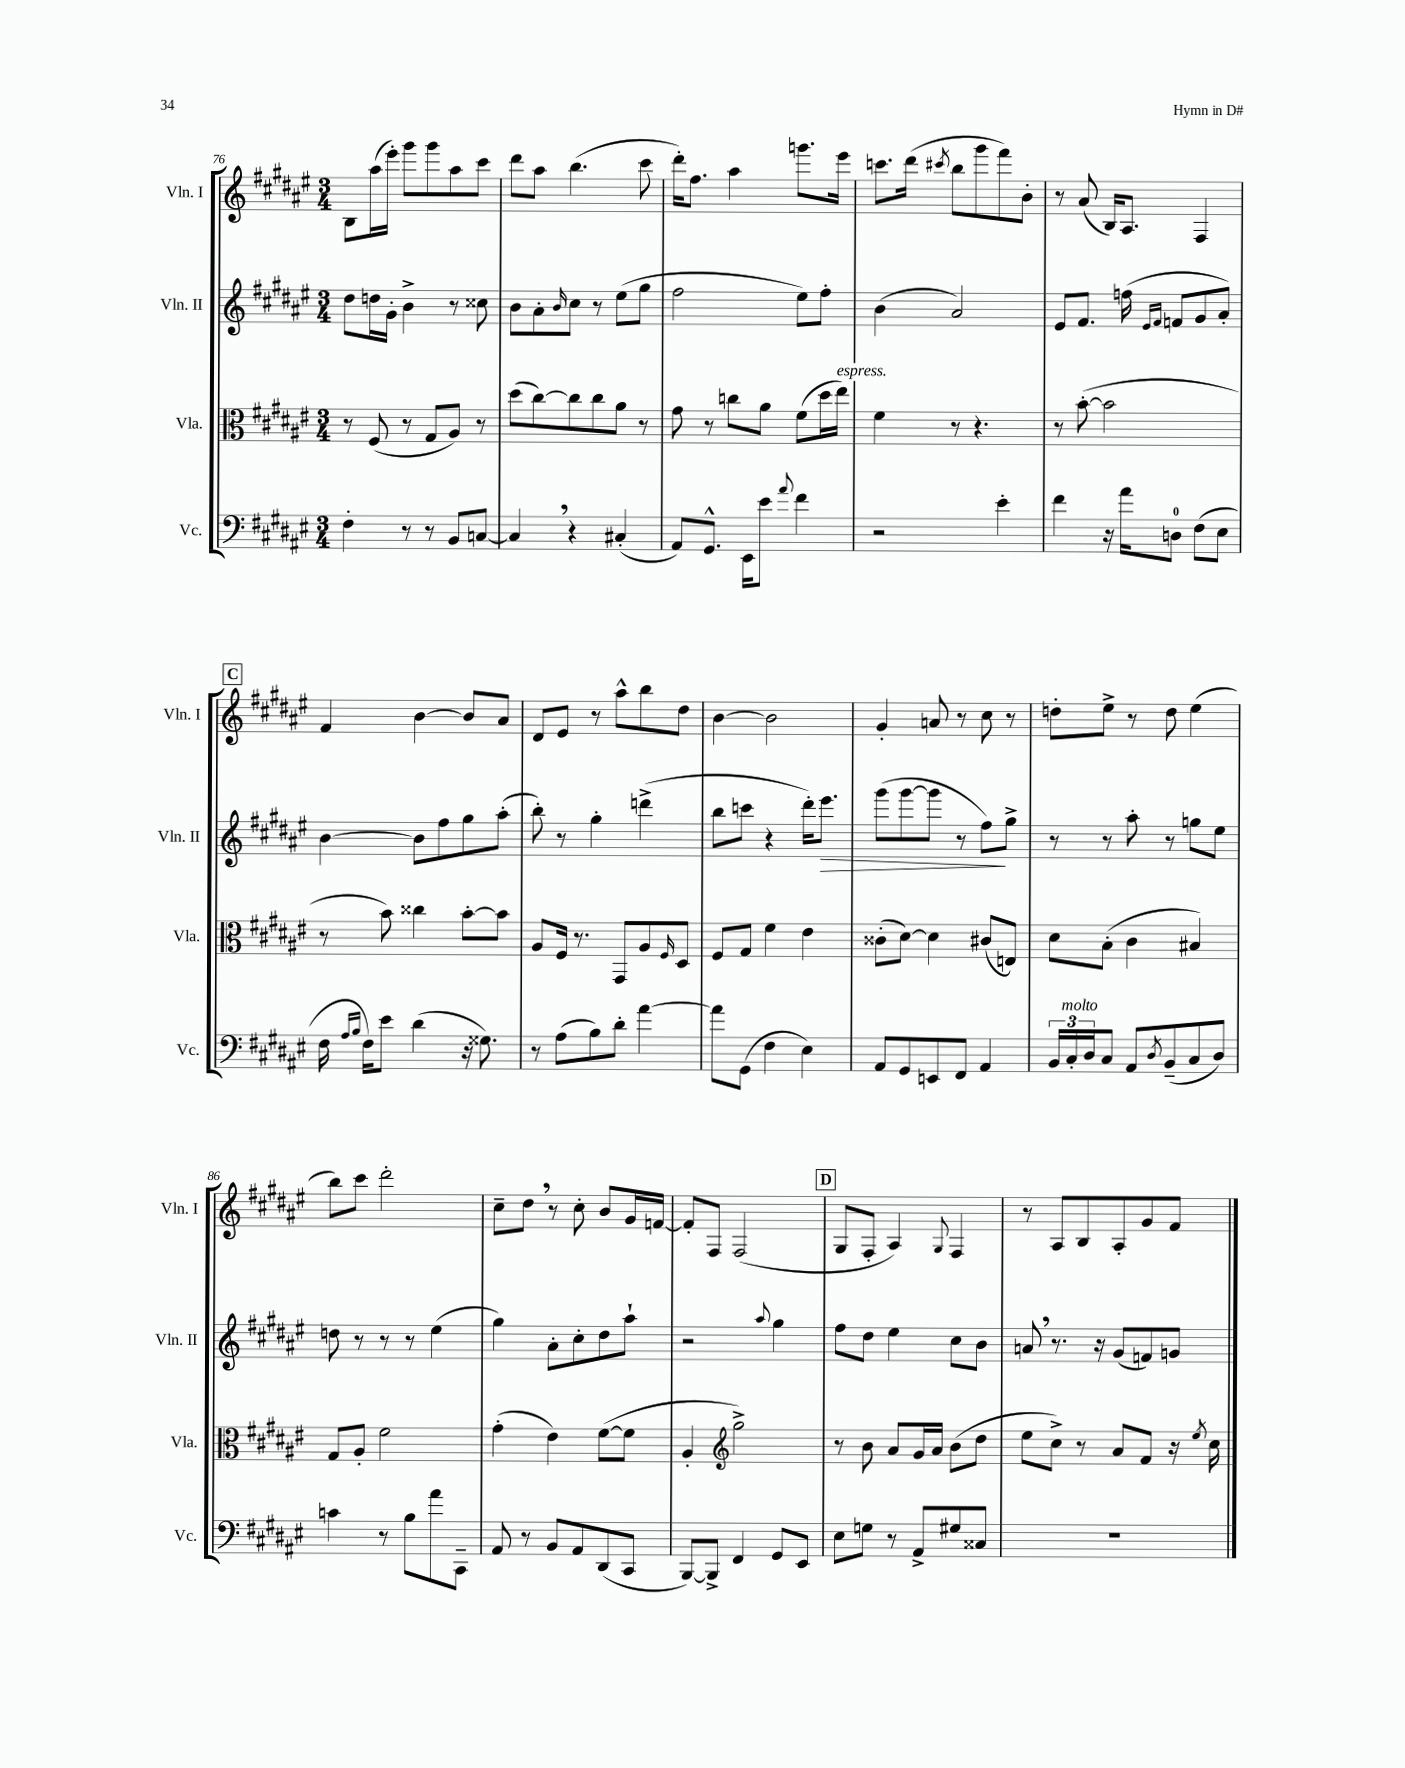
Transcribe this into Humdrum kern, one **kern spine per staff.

**kern	**kern	**kern	**dynam	**kern
*part4	*part3	*part2	*part2	*part1
*staff4	*staff3	*staff2	*staff2	*staff1
*I"Vc.	*I"Vla.	*I"Vln. II	*	*I"Vln. I
*I'Vc.	*I'Vla.	*I'Vln. II	*	*I'Vln. I
*clefF4	*clefC3	*clefG2	*	*clefG2
*k[f#c#g#d#a#e#]	*k[f#c#g#d#a#e#]	*k[f#c#g#d#a#e#]	*	*k[f#c#g#d#a#e#]
*M3/4	*M3/4	*M3/4	*	*M3/4
=76	=76	=76	=76	=76
4F#'\	8r	8dd#\L	.	8B\L
.	(8F#/	16ddn\L	.	(16aa#\L
.	.	16g#'\JJ	.	16eee#'\JJ)
8r	8r	4b^\	.	8ggg#\L
8r	8G#/L	.	.	8ggg#\
8BB/L	8A#/J)	8r	.	8aa#\
[8Cn/J	8r	8cc##X\	.	8ccc#\J
=77	=77	=77	=77	=77
4C,/]	(8dd#\L	8b\L	.	8ddd#\L
.	[8cc#\)	8a#'\	.	8aa#\J
.	.	16qqb/	.	.
4r	8cc#\]	8cc#\J	.	(4.bb\
.	8cc#\	8r	.	.
(4C#X'/	8a#\J	(8ee#\L	.	.
.	8r	8gg#\J	.	8ccc#\
=78	=78	=78	=78	=78
8AA#/L)	8g#\	2ff#\	.	16ddd#'\KL)
.	.	.	.	8.ff#\J
8.GG#^^/J	8r	.	.	.
.	8ccn\L	.	.	4aa#\
16EE#\KL	.	.	.	.
8e#\J	8a#\J	.	.	.
8qqa#/	.	.	.	.
4f#\	(8f#\L	8ee#\L)	.	8.gggn\L
.	16dd#\L	8ff#'\J	.	.
!	!LO:TX:a:i:t=espress.	!	!	!
.	16ee#\JJ)	.	.	16eee#\Jk
=79	=79	=79	=79	=79
2r	4f#\	(4b\	.	8.cccn\L
.	.	.	.	(16ddd#\Jk
.	.	.	.	8qccc#X/
.	8r	2a#/)	.	8bb\L
.	4.r	.	.	8ggg#\
4e#'\	.	.	.	8fff#\)
.	.	.	.	8b'\J
=80	=80	=80	=80	=80
4f#\	8r	8e#/L	.	8r
.	([8b'\	8.f#/J	.	(8a#/
16r	2b\]	.	.	16B/KL)
16a#\KL	.	(16ffn\	.	8.A#/J
.	.	16qqe#/LL	.	.
.	.	16qqf#/JJ	.	.
8Dn\J	.	8fn/L	.	.
(8F#\L	.	8g#/	.	4F#/
8E#\J	.	8a#'/J)	.	.
!!LO:LB:g=z
!!LO:REH:place=s1:t=C
=81	=81	=81	=81	=81
16F#\	8r	[4b\	.	4f#/
16qqA#/LL	.	.	.	.
16qqB/JJ	.	.	.	.
16F#\KL)	.	.	.	.
8e#\J	8b\)	.	.	.
(4d#\	4cc##X\	8b\L]	.	[4b\
.	.	8ff#\	.	.
16r	[8b'\L	8gg#\	.	8b/L]
8.G##X\)	.	.	.	.
.	8b\J]	(8aa#'\J	.	8a#/J
=82	=82	=82	=82	=82
8r	8A#/L	8bb'\)	.	8d#/L
(8A#\L	16F#/Jk	8r	.	8e#/J
.	8.r	.	.	.
8B\)	.	4gg#'\	.	8r
8d#'\J	8GG#/L	.	.	8aa#^^\L
[4a#\	8A#/	(4dddn^\	.	8bb\
.	16qqF#/	.	.	.
.	8D#/J	.	.	8dd#\J
=83	=83	=83	=83	=83
8a#\L]	8F#/L	8bb\L	.	[4b\
(8GG#\J	8G#/J	8cccn\J	.	.
4F#\	4f#\	4r	.	2b\]
4E#\)	4e#\	16ddd#'\KL)	.	.
!	!	!	!LO:HP:b	!
.	.	8.eee#\J	>	.
=84	=84	=84	=84	=84
8AA#/L	(8c##X'\L	(8ggg#\L	.	4g#'/
8GG#/	[8d#\J)	[8ggg#\	.	.
8EEn/	4d#\]	8ggg#\J]	.	8an/
8FF#/J	.	8r	.	8r
4AA#/	(8c#X/L	8ff#\L)	.	8cc#\
.	8En/J)	8gg#^\J	]	8r
=85	=85	=85	=85	=85
24BB/LL	8d#\L	8r	.	8ddn'\L
!LO:TX:a:i:t=molto	!	!	!	!
24C#'/	.	.	.	.
24D#/J	.	.	.	.
8C#/J	(8B'\J	8r	.	8ee#^\J
8AA#/L	4c#\	8aa#'\	.	8r
8qD#/	.	.	.	.
(8BB~/	.	8r	.	8dd\
8C#/	4B#X/)	8ggn\L	.	(4ee#\
8D#/J)	.	8ee#\J	.	.
!!LO:LB:g=z
=86	=86	=86	=86	=86
4cn\	8G#/L	8ddn\	.	8bb\L)
.	8A#'/J	8r	.	8ccc#\J
8r	2f#\	8r	.	2ddd#'\
8B\L	.	8r	.	.
8a#\	.	(4ee#\	.	.
8CC#~\J	.	.	.	.
=87	=87	=87	=87	=87
8AA#/	(4g#'\	4gg#\)	.	8cc#~\L
8r	.	.	.	8dd#,\J
8BB/L	4e#\)	8a#'\L	.	8r
8AA#/	.	8cc#'\	.	8cc#'\
(8DD#/	([8f#\L	8dd#\	.	8b/L
8CC#/J	8f#\J]	8aa#`\J	.	16g#/L
.	.	.	.	[16fn/JJ
=88	=88	=88	=88	=88
[8BBB/L)	4A#'/	2r	.	8f'/L]
8BBB^/J]	.	.	.	8F#/J
*	*clefG2	*	*	*
4FF#/	2gg#^\)	.	.	(2F#/
.	.	8qqaa#/	.	.
8GG#/L	.	4gg#\	.	.
8EE#/J	.	.	.	.
!!LO:REH:place=s1:t=D
=89	=89	=89	=89	=89
8E#\L	8r	8ff#\L	.	8G#/L
8Gn\J	8b\	8dd#\J	.	8F#'/J
8r	8a#/L	4ee#\	.	4A#/)
8AA#^/L	16g#/L	.	.	.
.	16a#/JJ	.	.	.
.	.	.	.	8qqG#/
8G#X/	(8b\L	8cc#\L	.	4F#/
8C##X/J	8dd#\J	8b\J	.	.
=90	=90	=90	=90	=90
2.r	8ee#\L	8an,/	.	8r
.	8cc#^\J)	8.r	.	8A#/L
.	8r	.	.	8B/
.	.	16r	.	.
.	8a#/L	(8g#/L	.	8A#'/
.	8f#/J	8fn/)	.	8g#/
.	16r	8gn/J	.	8f#/J
.	8qee#/	.	.	.
.	16cc#\	.	.	.
==	==	==	==	==
*-	*-	*-	*-	*-
